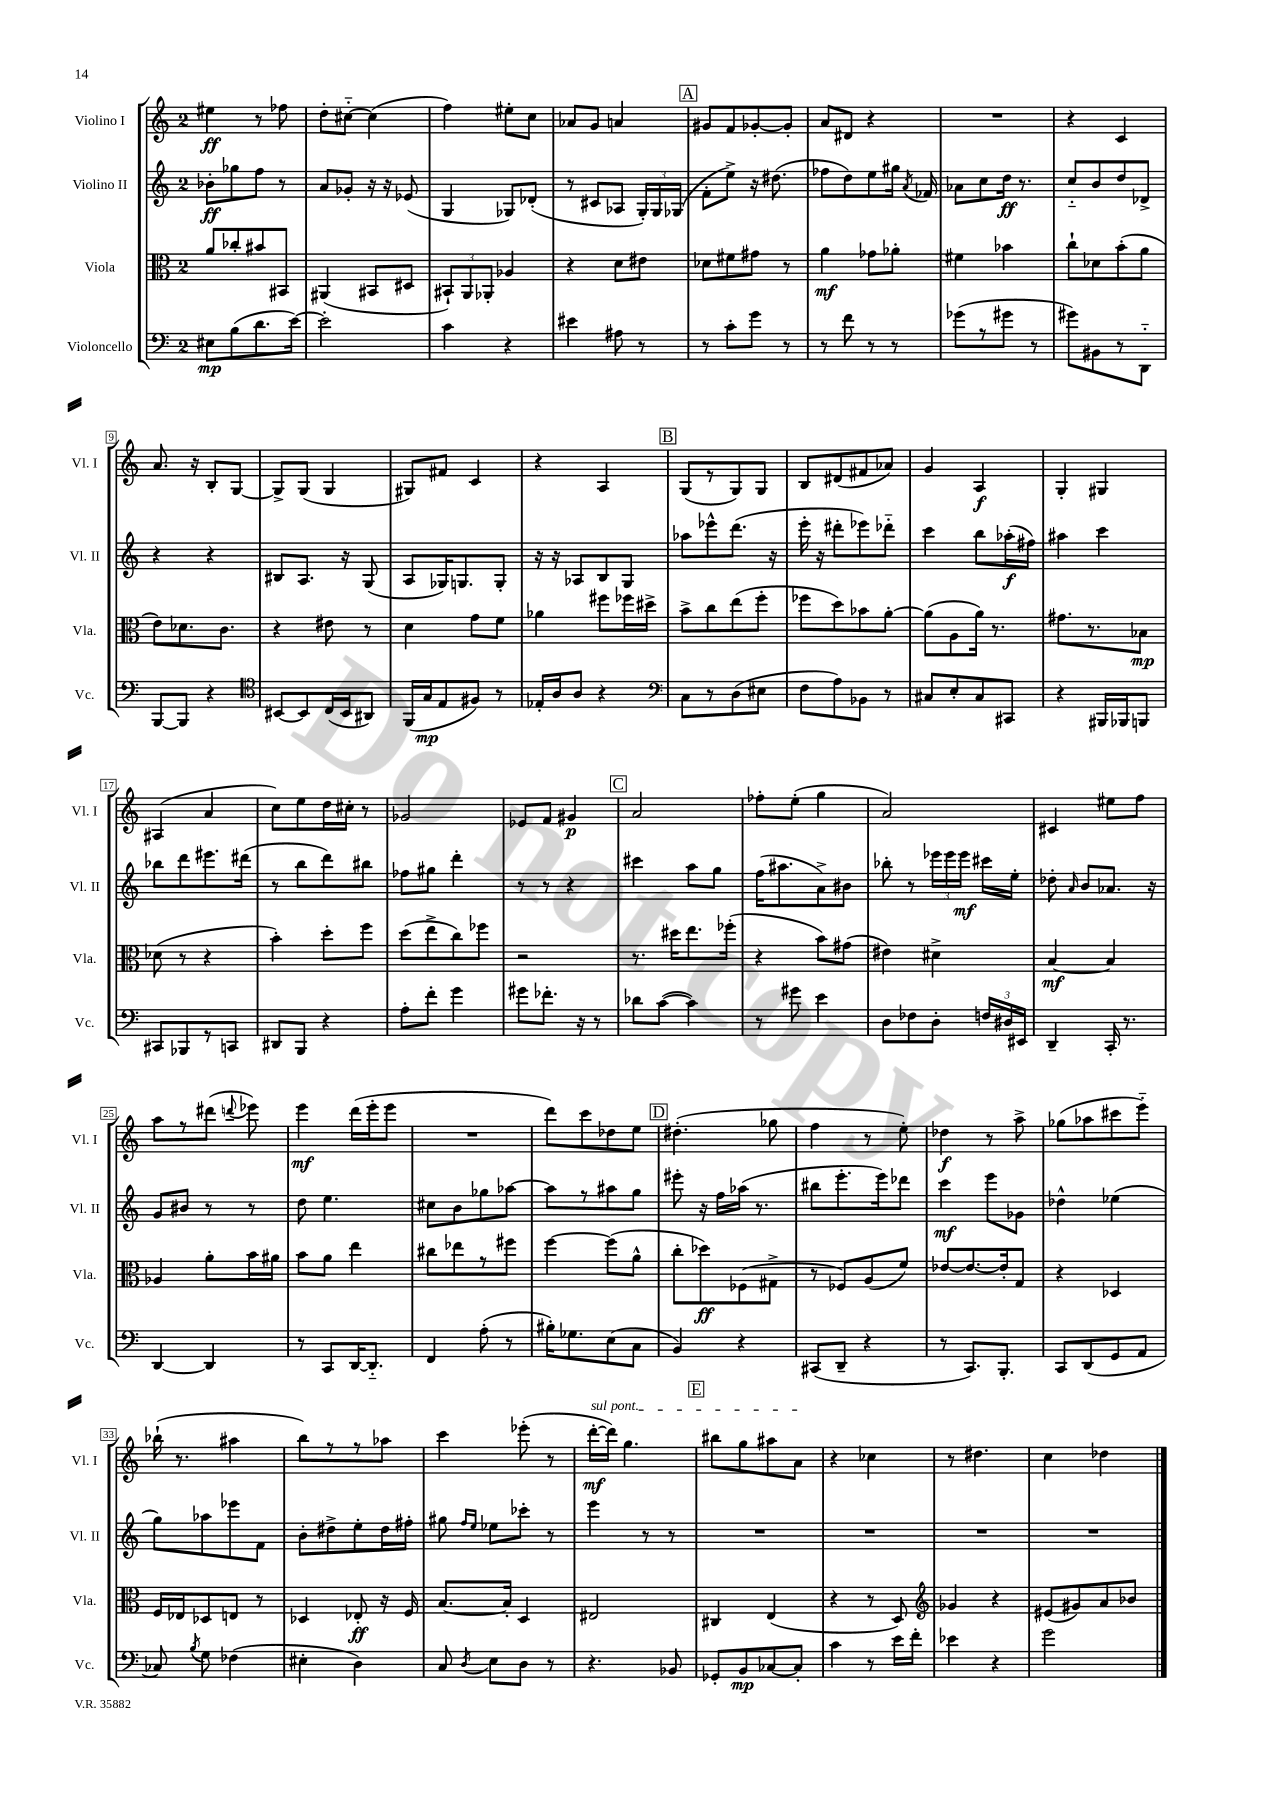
<<
\new StaffGroup <<
\new Staff = "s0" \with { instrumentName = "Violino I" shortInstrumentName = "Vl. I" } {
    \clef treble \key c \major \once \override Staff.TimeSignature.style = #'single-digit \time 2/4
    \autoBeamOff eis''4\ff r8 fes''8 |
    d''8[-. cis''8]~-_ cis''4( |
    f''4) eis''8[-. c''8] |
    aes'8[ g'8] a'4 |
    \mark \markup { \box "A" } gis'8[ f'8 ges'8~-. ges'8]-. |
    a'8[ dis'8] r4 |
    R2 |
    r4 c'4 |
    a'8. r16 b8[-. g8]~ |
    g8[-> g8]( g4 |
    gis8[) fis'8] c'4 |
    r4 a4 |
    \mark \markup { \box "B" } g8[( r8 g8) g8] |
    b8[ dis'8( fis'8 aes'8]) |
    g'4 a4\f |
    g4-. gis4 |
    ais4( a'4 |
    c''8[) e''8 d''16 cis''16]-. r8 |
    ges'2 |
    ees'8[ f'8] gis'4\p |
    \mark \markup { \box "C" } a'2 |
    fes''8[-. e''8]-.( g''4 |
    a'2) |
    cis'4 eis''8[ f''8] |
    a''8[ r8 dis'''8]( \appoggiatura { d'''8 } ees'''8) |
    e'''4\mf d'''16[( e'''16-. e'''8] |
    R2 |
    d'''8[) c'''8 des''8 e''8] |
    \mark \markup { \box "D" } dis''4.-.( ges''8 |
    f''4 r8 e''8-.) |
    des''4\f r8 a''8-> |
    ges''8[( aes''8 cis'''8 e'''8]-_) |
    bes''16-!( r8. ais''4 |
    b''8[) r8 r8 aes''8] |
    c'''4 ees'''8-.( r8 |
    \once \override TextSpanner.bound-details.left.text = \markup { \italic "sul pont." } d'''16[~-.\mf\startTextSpan d'''16]) g''4. |
    \mark \markup { \box "E" } bis''8[ g''8 ais''8 a'8]\stopTextSpan |
    r4 ces''4 |
    r8 dis''4. |
    c''4 des''4 \bar "|." |
}
\new Staff = "s1" \with { instrumentName = "Violino II" shortInstrumentName = "Vl. II" } {
    \clef treble \key c \major \once \override Staff.TimeSignature.style = #'single-digit \time 2/4
    \autoBeamOff bes'8[-.\ff ges''8 f''8] r8 |
    a'8[ ges'8]-. r16 r16 ees'8( |
    g4 ges8[) des'8]-.( |
    r8 cis'8[ aes8] \tuplet 3/2 { g16[-.) g16 ges16]( } |
    \mark \markup { \box "A" } f'8[-. e''8]->) r16 dis''8.( |
    fes''8[ d''8) e''8 gis''16] \acciaccatura { a'8 } fes'16 |
    aes'8[ c''8 d''16]\ff r8. |
    c''8[-_ b'8 d''8 des'8]-> |
    r4 r4 |
    bis8[ a8.] r16 g8( |
    a8[ ges16) g8. g8]-. |
    r16 r16 aes8[ b8 g8] |
    \mark \markup { \box "B" } aes''8[ ees'''8-^ d'''8.]( r16 |
    e'''16-. r16 dis'''8[-. ees'''8) des'''8]-_ |
    c'''4 b''8[ aes''16-.\f( fis''16]) |
    ais''4 c'''4 |
    bes''8[ d'''8 eis'''8. dis'''16]( |
    r8 b''8[ d'''8) bis''8] |
    fes''8[ gis''8] d'''4-. |
    r8 r8 r4 |
    \mark \markup { \box "C" } cis'''4 a''8[ g''8] |
    f''16[( ais''8. a'8->) bis'8] |
    bes''8-. r8 \tuplet 3/2 { ees'''16[ ees'''16 ees'''16]\mf } cis'''16[ e''16]-. |
    des''8-. \grace { a'16 } b'8[ aes'8.] r16 |
    g'8[ bis'8] r8 r8 |
    d''8 e''4. |
    cis''8[ b'8 ges''8 aes''8]~ |
    aes''8[ r8 ais''8 g''8] |
    \mark \markup { \box "D" } eis'''8-. r16 f''16[ aes''16]( r8. |
    bis''8[ e'''8.-. e'''16) des'''8] |
    c'''4\mf e'''8[ ges'8] |
    des''4-^ ees''4( |
    g''8[) aes''8 ees'''8 f'8] |
    b'8[-. dis''8-> e''8-. dis''16 fis''16]-. |
    gis''8 \grace { f''16[ e''16] } ees''8[ ces'''8]-. r8 |
    e'''4 r8 r8 |
    \mark \markup { \box "E" } R2 |
    R2 |
    R2 |
    R2 \bar "|." |
}
\new Staff = "s2" \with { instrumentName = "Viola" shortInstrumentName = "Vla." } {
    \clef alto \key c \major \once \override Staff.TimeSignature.style = #'single-digit \time 2/4
    \autoBeamOff a'8[ ces''8-. bis'8 bis,8] |
    ais,4( bis,8[ dis8] |
    \tuplet 3/2 { bis,8[-!) a,8 aes,8]-. } aes4 |
    r4 d'8[ eis'8] |
    \mark \markup { \box "A" } des'8[ fis'8 gis'8] r8 |
    a'4\mf ges'8[ aes'8]-. |
    fis'4 bes'4 |
    c''8[-! des'8 b'8-.( a'8] |
    e'8[) des'8. c'8.] |
    r4 eis'8 r8 |
    d'4 g'8[ f'8] |
    aes'4 fis''8[ fes''16 dis''16]-> |
    \mark \markup { \box "B" } b'8[-> c''8 e''8( f''8]-. |
    fes''8[ d''8) bes'8 a'8]~-. |
    a'8[( a8 a'16]) r8. |
    gis'8.[ r8. bes8]\mp |
    des'8( r8 r4 |
    b'4-.) d''8[-. f''8] |
    d''8[( e''8-> c''8) fes''8] |
    r2 |
    \mark \markup { \box "C" } r8. dis''16[ e''8. fes''16]-.( |
    r4 b'8[) gis'8]( |
    eis'4) dis'4-> |
    b4~\mf b4 |
    aes4 a'8[-. b'16 ais'16] |
    b'8[ a'8] e''4 |
    cis''8[ ees''8 r8 fis''8] |
    f''4~ f''8[( a'8]-^ |
    \mark \markup { \box "D" } c''8[-. des''8\ff) fes8( gis8]-> |
    r8 fes8[) a8( f'8]) |
    ees'8[~ ees'8.~ ees'16-. g8] |
    r4 des4 |
    f16[ ees16 des8 e8] r8 |
    des4 ees8-.\ff r16 f16 |
    b8.[~ b16]-. d4 |
    eis2 |
    \mark \markup { \box "E" } cis4 e4( |
    r4 r8 d8) |
    \clef treble ges'4 r4 |
    eis'8[( gis'8) a'8 bes'8] \bar "|." |
}
\new Staff = "s3" \with { instrumentName = "Violoncello" shortInstrumentName = "Vc." } {
    \clef bass \key c \major \once \override Staff.TimeSignature.style = #'single-digit \time 2/4
    \autoBeamOff eis8[\mp b8( d'8. e'16]~) |
    e'2-. |
    c'4 r4 |
    eis'4 ais8 r8 |
    \mark \markup { \box "A" } r8 c'8[-. g'8] r8 |
    r8 f'8 r8 r8 |
    ges'8[( r8 gis'8] r8 |
    gis'8[) bis,8 r8 d,8]-_ |
    b,,8[~ b,,8] r4 |
    \clef tenor bis,8[~ bis,8 c16( bis,16 ais,8]) |
    f,16[( g16\mp e8 fis8]) r8 |
    ees16[-. a16 a8] r4 |
    \mark \markup { \box "B" } \clef bass c8[ r8 d8( eis8] |
    f8[ a8) bes,8] r8 |
    cis8[ e8-. cis8 cis,8] |
    r4 bis,,16[ bes,,16 b,,8] |
    cis,8[ bes,,8 r8 c,8] |
    dis,8[ b,,8] r4 |
    a8[-. f'8]-. g'4 |
    gis'8[ fes'8.]-. r16 r8 |
    \mark \markup { \box "C" } des'8[ c'8]~( c'4) |
    r8 gis'8 e'4 |
    d8[ fes8 d8]-. \tuplet 3/2 { f16[ dis16 eis,16] } |
    d,4-- c,16-. r8. |
    d,4~ d,4 |
    r8 c,8[ d,16~ d,8.]-_ |
    f,4 a8-.( r8 |
    bis16[-.) ges8. e8( c8] |
    \mark \markup { \box "D" } b,4) r4 |
    cis,8[( d,8]-- r4 |
    r8 c,8.[) b,,8.]-. |
    c,8[ d,8( g,8 a,8] |
    ces8) \acciaccatura { b8 } g8 fes4( |
    eis4-. d4) |
    c8 \acciaccatura { d8 } e8[ d8] r8 |
    r4. bes,8 |
    \mark \markup { \box "E" } ges,8[-. b,8\mp ces8~ ces8]-. |
    c'4 r8 e'16[ f'16]-. |
    ees'4 r4 |
    g'2 \bar "|." |
}
>>
>>
\layout { \context { \Score \override BarNumber.stencil = #(make-stencil-boxer 0.1 0.3 ly:text-interface::print) } }
